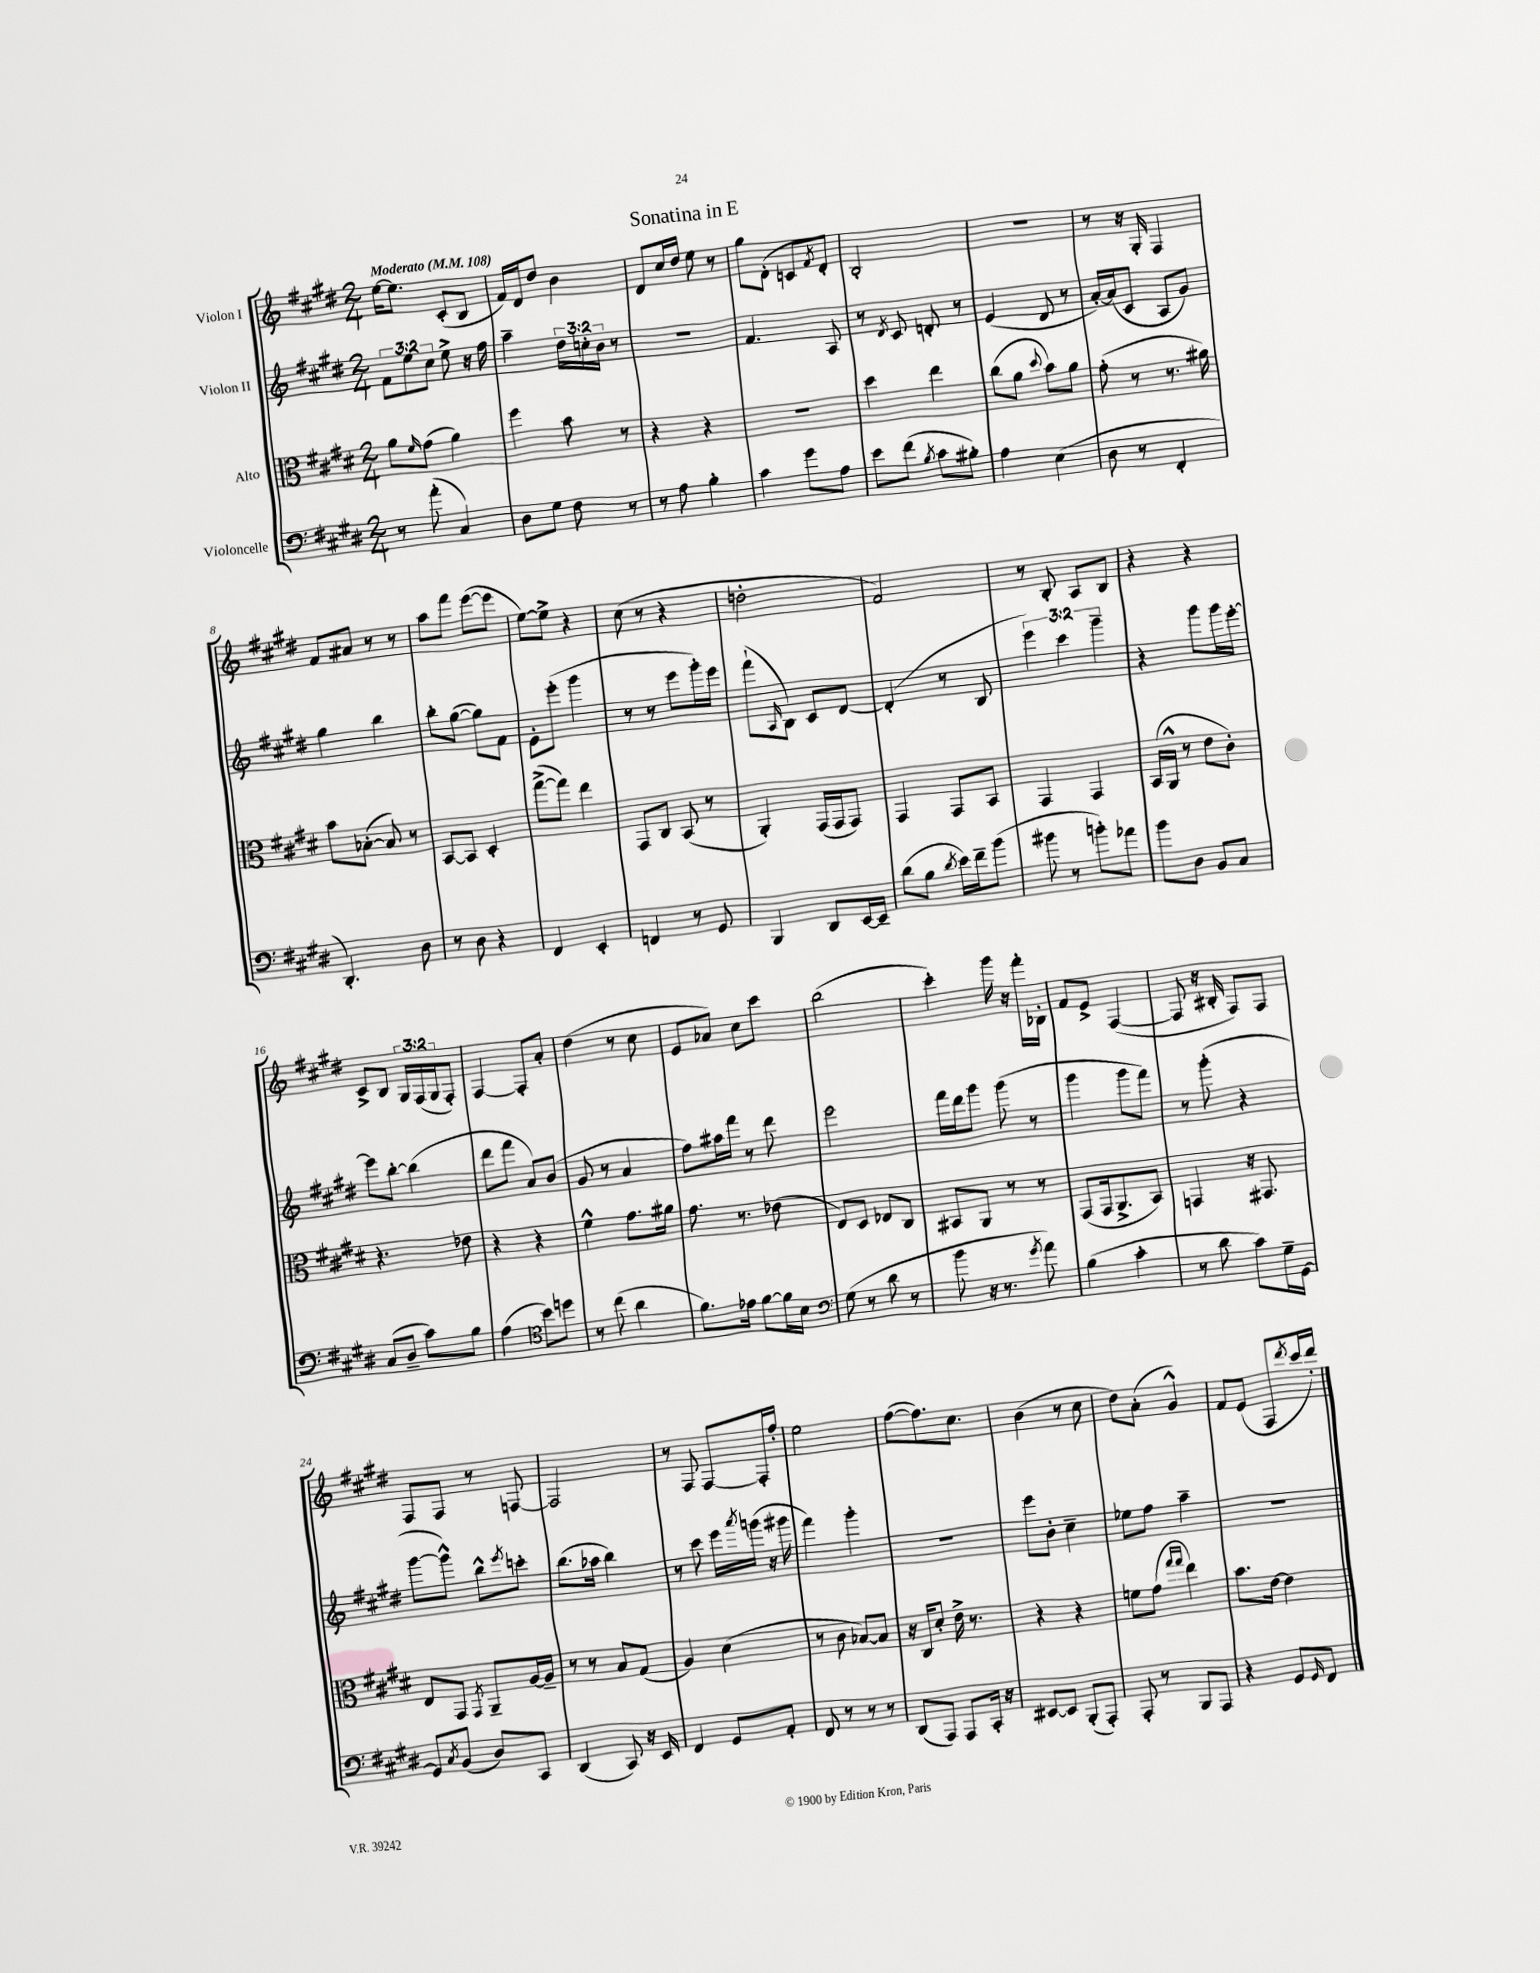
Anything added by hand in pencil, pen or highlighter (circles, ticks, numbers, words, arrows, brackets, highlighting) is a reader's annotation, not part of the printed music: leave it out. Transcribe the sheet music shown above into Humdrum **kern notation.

**kern	**kern	**kern	**kern
*staff4	*staff3	*staff2	*staff1
*clefF4	*clefC3	*clefG2	*clefG2
*k[f#c#g#d#]	*k[f#c#g#d#]	*k[f#c#g#d#]	*k[f#c#g#d#]
*M2/4	*M2/4	*M2/4	*M2/4
*MM108	*MM108	*MM108	*MM108
8r	8a\L	12f#\L	[16ee\LK
.	.	.	8.ee\]J
.	.	12ee\	.
.	16qqf#/	.	.
(8a'\	(8g#\J	.	.
.	.	12cc#\J	.
4C#/)	4a\)	8ee^\	(8c#'/L
.	.	16r	8B/J
.	.	16ff#\	.
=	=	=	=
8D#\L	4ff#\	4aa~\	16f#/LL)
.	.	.	16d#/J
8G#\J	.	.	8dd#/J
8F#\	8b\	24dd#\LL	4b\
.	.	24cc'\	.
.	.	24b\JJ	.
8r	8r	8r	.
=	=	=	=
8r	4r	2r	8d#/L
8A\	.	.	16cc#/L
.	.	.	16dd#/JJ
4B'\	4r	.	8ee\
.	.	.	8r
=	=	=	=
4c#\	2r	4.f#/	8gg#\L
.	.	.	(8d#'\J
8g#\L	.	.	8c/L
.	.	.	8qf#/
8A\J	.	8A/	8d#'/J)
=	=	=	=
8e\L	4dd#\	8r	2B'/
.	.	8qd#/	.
(8f#\J	.	8c#/	.
8qB/	.	.	.
8c#\L	4ee\	8d'/	.
8B#'\J)	.	8r	.
=	=	=	=
4A\	(8cc#\L	(4e/	2r
.	8a\J	.	.
.	8qqdd#/	.	.
(4E\	8b\L)	8d#/	.
.	8a\J	8r	.
=	=	=	=
8D#\	(8g#'\	[16a'/LL)	8r
.	.	(16a/]J	.
8r	8r	8c#/J	16r
.	.	.	16G#'/
4FF#'/	8.r	8A/L	4F#/
.	.	8g#/J)	.
.	16a#\)	.	.
=	=	=	=
4.DD#'/)	8b\L	4gg#\	8f#/L
.	([8B-'\J	.	8a#/J
.	8B-/])	4bb\	8r
8D#\	8r	.	8r
=	=	=	=
8r	[8BB/L	8bb'\L	8aa\L
8D#\	8BB/]J	([8gg#\J	8fff#\J
4r	4D#'/	8gg#\]L)	([8eee\L
.	.	8f#\J	8eee\]J
=	=	=	=
4FF#/	([8gg#^\L	8e'\L	[8ee\L)
.	8gg#\]J)	(8eee'\J	8ee^\]J
4EE'/	4ee\	4ggg#\	4r
=	=	=	=
4FF/	8GG#/L	8r	(8cc#\
.	8C#/J	8r	8r
8r	(8BB/	8eee\L	4r
8GG#/	8r	16ggg#'\L)	.
.	.	16eee\JJ	.
=	=	=	=
4BBB/	4AA'/)	(8fff#`\L	2dd'\
.	.	16qqA/	.
.	.	8B\J)	.
8DD#/L	(16GG#/LL	8c#/L	.
.	16GG#/J	.	.
[16EE/L	8GG#/J)	[8d#/J	.
16EE~/]JJ	.	.	.
=	=	=	=
(8d#\L	4GG#/	(4d#'/]	2f#/)
8B\J	.	.	.
8qd#/	.	.	.
16e\LL)	8GG#/L	8r	.
16f#~\J	.	.	.
(8b\J	8BB/J	8B/	.
=	=	=	=
8b#\	4GG#/	6eee\)	8r
8r	.	.	8B'/
.	.	6ccc#\	.
8b'\L)	4GG#/	.	8A/L
.	.	6ggg#~\	.
8a-\J	.	.	8B/J
=	=	=	=
8b\L	(16BB/LL	4r	4r
.	16AA^^/JJ	.	.
8D#\J	8r	.	.
8BB/L	8e\L	8ggg#\L	4r
8C#/J	8c#'\J)	16ggg#\L	.
.	.	[16eee'\JJ	.
=	=	=	=
(8C#/L	4.r	8eee\]L	8c#^/L
8D#~/J	.	[8bb'\J	8B/J
8c#\L)	.	(4bb\]	24G#/LL
.	.	.	(24F#/
.	.	.	24G#/J
8B\J	8e-\	.	8F#'/J)
=	=	=	=
(4A\	4r	8ddd#\L	[4F#/
.	.	8fff#\J	.
*clefC4	*	*	*
8b\L)	4r	8a/L)	8F#'/]L
8dd\J	.	(8b/J	8a'/J
=	=	=	=
8r	4f#^^\	8g#/	(4dd#\
(8cc#\	.	8r	.
4a\	8.g#\L	4a/	8r
.	.	.	8cc#\
.	16a#\Jk	.	.
=	=	=	=
8.f#\L)	8.g#\	8ff#\L)	8e/L
.	.	16aa#\L	8a-/J)
16e-\Jk	8.r	16fff#\JJ	.
[8f#\L	.	8r	8cc#\L
16f#\]L	(8e-\	8ddd#\	8ccc#\J
16B\JJ	.	.	.
=	=	=	=
*clefF4	*	*	*
(8G#\	8E/L)	2eee\	(2bb\
8r	8D#/J	.	.
8d#\	8E-/L	.	.
8r	8C#/J	.	.
=	=	=	=
8b\	8BB#/L	16fff#\LL	4ccc#'\)
.	.	16ddd#\J	.
16r	8AA/J	8ggg#\J	.
8.r	.	.	.
.	8r	(8ggg#\	16ggg#\
.	.	.	16r
8qg#/	.	.	.
8a\)	8r	8r	16fff#'\LL
.	.	.	16B-'\JJ
=	=	=	=
(4B\	(8GG#/L	4ggg#\	8f#/L
.	16GG#/k	.	8e^/J
.	8.AA^/	.	.
4c#'\	.	8ggg#\L	([4F#/
.	8BB/J)	8fff#\J)	.
=	=	=	=
8r	4GG/	8r	8F#/]
8d#\	.	(8ggg#'\	16r
.	.	.	16B#'/
8c#\L)	16r	4r	8F#/L)
.	8.GG#/	.	.
16G#~\L	.	.	8F#/J
[16GG#\JJ	.	.	.
=	=	=	=
8GG#/]L	8E/L	[8ggg#\L	8F#/L
8qC#/	.	.	.
(8BB/J	8GG#/J	8ggg#^^\]J)	8F#/J
.	8qGG#/	.	.
8D#/L)	8AA~/L	8bb^^\L	8r
.	.	8qeee/	.
8CC#/J	[16A/L	8ccc'\J	[8F/
.	16A~/]JJ	.	.
=	=	=	=
(4DD#/	8r	(8.bb\L	2F/]
.	8r	.	.
.	.	16aa-\Jk	.
8CC#/)	8B/L	4bb\)	.
16r	(8G#/J	.	.
16EE/	.	.	.
=	=	=	=
4FF#/	4A/)	8r	8r
.	.	8ccc#\	8F#/
8GG#/L	(4d#\	16eee\LL	[8F#/L
.	.	8qaaa/	.
.	.	(16ggg\JJ	.
8AA'/J	.	16r	16F#'/]L
.	.	16ggg#\	16ff#'/JJ
=	=	=	=
8FF#/	8r	4fff#\)	2ee\
8r	8c#\	.	.
8r	[8B-/L)	4ggg#'\	.
8r	8B-/]J	.	.
=	=	=	=
(8DD#/L	16r	2r	([8ff#\L
.	16C#/LK	.	.
8AAA/J)	8d#'/J	.	8.ff#\])
8AAA/L	16e^\	.	.
.	8.r	.	8.cc#\J
16CC#'/Jk	.	.	.
16r	.	.	.
=	=	=	=
[8EE#/L	4r	8eee\L	(4b\
8EE#/]J	.	8b'\J	.
(8BBB'/L	4r	4cc#~\	8r
8AAA'/J)	.	.	8cc#\
=	=	=	=
8AAA'/	8f\L	8ee-\L	8dd#\L)
8r	(8g#\J	8ff#\J	(8a'\J
.	16qqgg#/LL	.	.
.	16qqgg#/JJ	.	.
8BBB/L	4ee\)	4aa~\	4g#^^/)
8AAA/J	.	.	.
=	=	=	=
4r	8.b\L	2r	8f#/L
.	.	.	(8e/J
.	[16e\Jk	.	.
8GG#/L	4e\]	.	8F#/L
16qqGG#/	.	.	8qddd#/
8FF#/J	.	.	16ccc#/L
.	.	.	16ddd#'/JJ)
==	==	==	==
*-	*-	*-	*-
